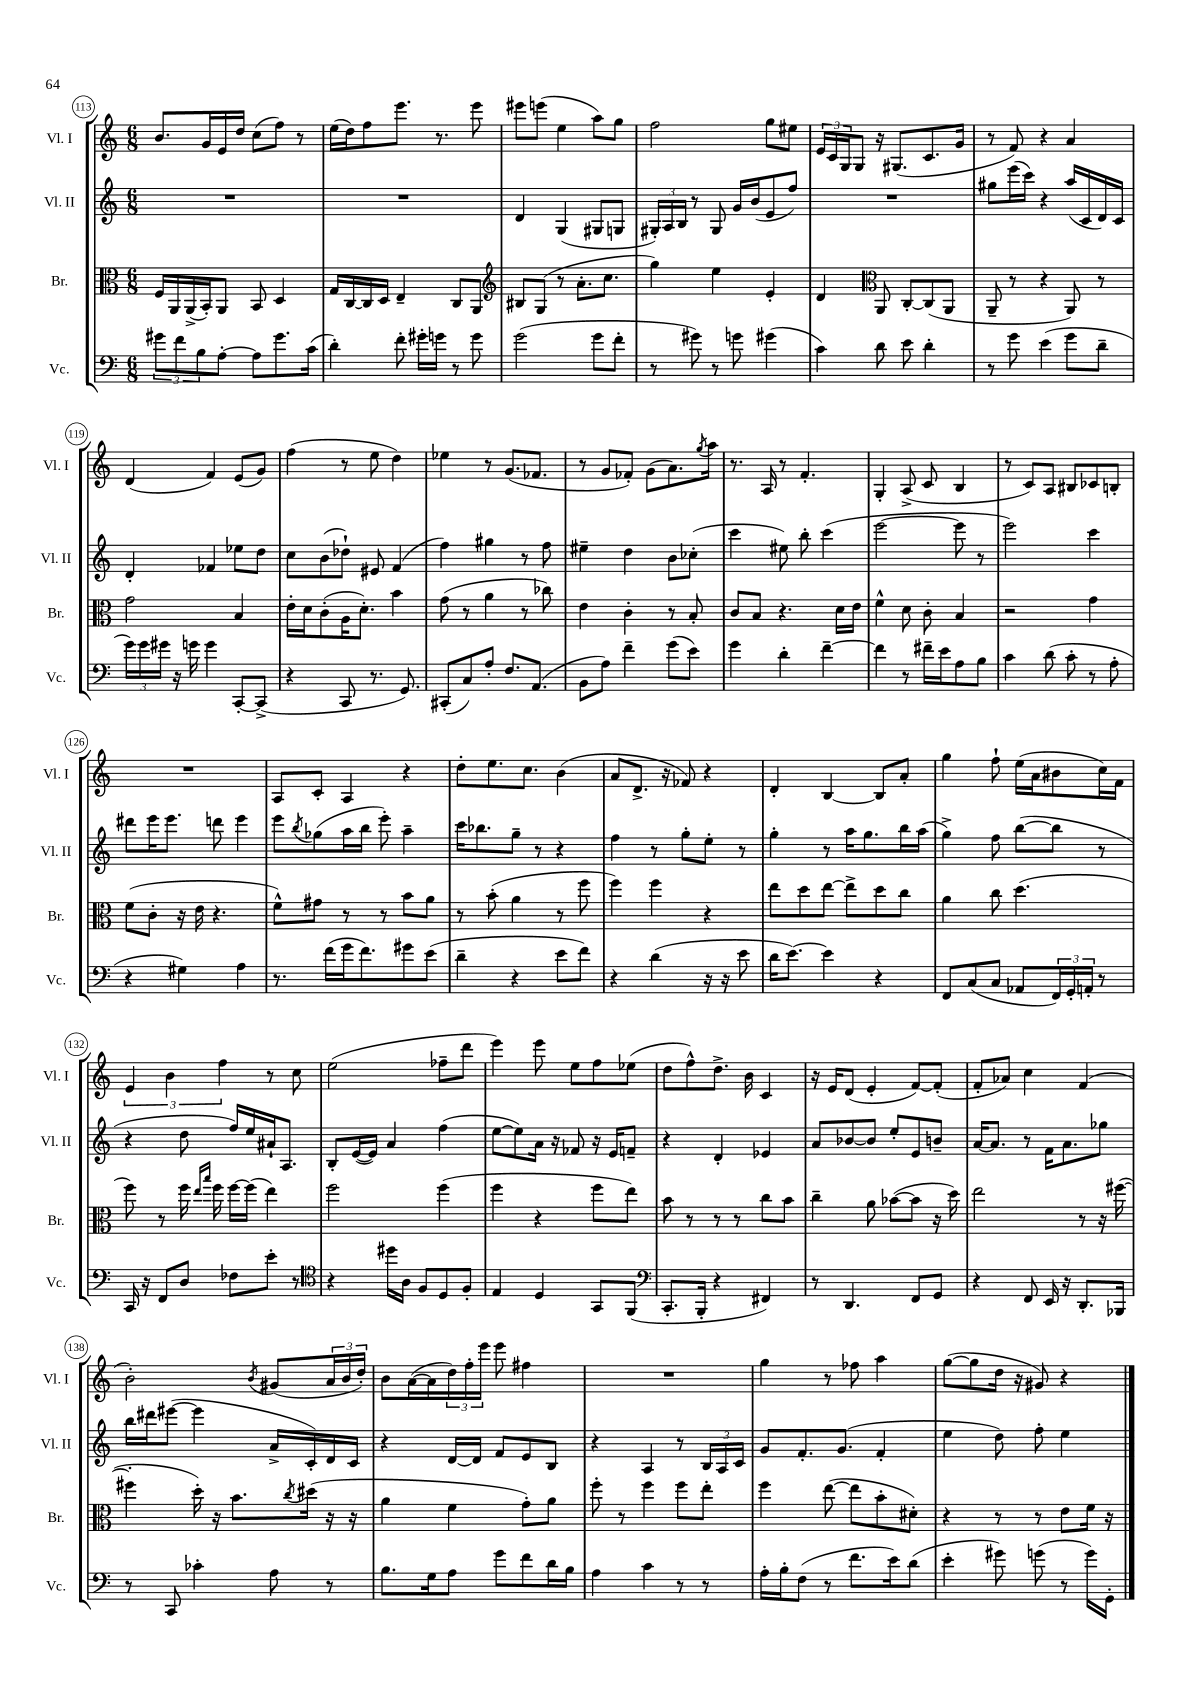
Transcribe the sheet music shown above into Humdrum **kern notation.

**kern	**kern	**kern	**kern
*staff4	*staff3	*staff2	*staff1
*clefF4	*clefC3	*clefG2	*clefG2
*k[]	*k[]	*k[]	*k[]
*M6/8	*M6/8	*M6/8	*M6/8
12g#	16F	2.r	8.b
.	16AA	.	.
12f	.	.	.
.	(16AA^	.	.
12B	.	.	.
.	16BB')	.	16g
[8A'	8AA	.	16e
.	.	.	16dd
8A]	8BB	.	(8cc
8.g#	4D	.	8ff)
.	.	.	8r
(16c	.	.	.
=	=	=	=
4d')	16G	2.r	(16ee
.	[16C	.	16dd)
.	16C]	.	8ff
.	16D	.	.
8f'	4E~	.	8.eee
16g#'	.	.	.
16g	.	.	8.r
8r	8C	.	.
8g	8AA	.	8eee
=	=	=	=
*	*clefG2	*	*
(2g	8B#	4d	8eee#
.	(8G	.	(8eee
.	8r	(4G	4ee
.	8.a'	.	.
8g	.	8G#	8aa)
.	8.cc	.	.
8f'	.	8G	8gg
=	=	=	=
8r	4gg)	24G#')	2ff
.	.	24A	.
.	.	24B	.
8g#)	.	8r	.
8r	4ee	8G#	.
8g	.	16g	.
.	.	(16b	.
(4g#	4e'	8e	8gg
.	.	8ff)	8ee#
=	=	=	=
4c)	4d	2.r	24e
.	.	.	24c
.	.	.	24G
.	.	.	8G
*	*clefC3	*	*
8d	8AA	.	16r
.	.	.	(8.G#
8e	[8C'	.	.
4d'	(8C]	.	8.c
.	8AA	.	.
.	.	.	16g
=	=	=	=
8r	8AA~	8gg#	8r
8g	8r	(16eee	8f)
.	.	16ccc)	.
(4e	4r	4r	4r
8g	8AA)	(16aa	4a
.	.	16c	.
8d~	8r	16d)	.
.	.	16c	.
=	=	=	=
24g)	2g	4d'	(4d
24g	.	.	.
24g#	.	.	.
16r	.	.	.
16g	.	.	.
4g	.	4f-	4f)
[8CC'	4B	8ee-	(8e
(8CC^]	.	8dd	8g)
=	=	=	=
4r	16e'	8cc	(4ff
.	16d	.	.
.	(8c'	(8b	.
8CC	16A	8dd-`)	8r
.	8.d')	.	.
8.r	.	8e#	8ee
.	4b	(4f	4dd)
8.GG)	.	.	.
=	=	=	=
(8CC#'	(8g	4ff)	4ee-
8C)	8r	.	.
8A'	4a	4gg#	8r
8.F	.	.	(8.g
.	8r	8r	.
(8.AA	.	.	8.f-
.	8cc-)	8ff	.
=	=	=	=
8BB	4e	4ee#~	8r
8A)	.	.	8g
4f~	4c'	4dd	8f-')
.	.	.	(8g
(8g	8r	8b	8.a)
8e)	8B'	(8cc-'	.
.	.	.	8qgg
.	.	.	16aa
=	=	=	=
4g	8c	4ccc	8.r
.	8B	.	.
.	.	.	16A
4d'	4.r	8ee#)	8r
.	.	8bb'	4.f'
[4f~	.	(4ccc	.
.	16d	.	.
.	16e	.	.
=	=	=	=
4f]	4f^^	[2eee	4G'
8r	8d	.	(8A^
16f#~	8c'	.	8c
16e	.	.	.
8A	4B	8eee]	4B
8B	.	8r	.
=	=	=	=
4c	2r	2eee)	8r
.	.	.	8c)
(8d	.	.	8A
8c'	.	.	8B#
8r	4g	4ccc	8c-
8A'	.	.	8B'
=	=	=	=
4r	(8f	8ddd#	2.r
.	8c'	16eee	.
.	.	8.eee	.
4G#)	16r	.	.
.	16e	.	.
.	4.r	8ddd	.
4A	.	4eee	.
=	=	=	=
8.r	8f^^)	8eee	8A
.	.	8qbb	.
.	8g#	(8gg-	8c'
(16f	.	.	.
16g	8r	16aa	4A
8.f)	.	16bb	.
.	8r	8eee')	.
8g#	8b	4aa~	4r
(8e	8a	.	.
=	=	=	=
4d~	8r	16ccc	8dd'
.	.	8.bb-	.
.	(8b'	.	8.ee
4r	4a	8gg~	.
.	.	.	8.cc
.	.	8r	.
8e	8r	4r	(4b
8f)	8ff	.	.
=	=	=	=
4r	4ff)	4ff	8a
.	.	.	8.d^
(4d	4ff	8r	.
.	.	.	16r
.	.	8gg'	8f-)
16r	4r	8ee'	4r
16r	.	.	.
8e	.	8r	.
=	=	=	=
16d	8ee	4gg'	4d'
[8.e)	.	.	.
.	8dd	.	.
4e]	[8ee	8r	[4B
.	8ee^]	16aa	.
.	.	8.gg	.
4r	8dd	.	8B]
.	8cc	16bb	8a'
.	.	(16aa	.
=	=	=	=
8FF	4a	4gg^)	4gg
(8C	.	.	.
8C	8cc	8ff	8ff`
8AA-	(4.dd	([8bb	(16ee
.	.	.	16a
24FF)	.	8bb]	8b#
24GG'	.	.	.
24AA'	.	.	.
8r	.	8r	16cc)
.	.	.	16f
=	=	=	=
16CC	8ff)	4r	6e
16r	.	.	.
8FF	8r	.	.
.	.	.	6b
8D	16ff	8dd	.
.	16qqee	.	.
.	16qqbb	.	.
.	16ff	.	.
.	.	.	6ff
8F-	[16ff	16ff)	.
.	(16ff]	16ee	.
8e'	4ee)	16a#`	8r
.	.	8.A	.
8r	.	.	8cc
=	=	=	=
*clefC4	*	*	*
4r	2ff	8B'	(2ee
.	.	([16e	.
.	.	16e])	.
16dd#	.	4a	.
16A	.	.	.
8F	.	.	.
8D	(4ff	(4ff	8ff-~
8F'	.	.	8ddd
=	=	=	=
4E	4ff	[8ee	4eee)
.	.	8ee])	.
4D	4r	16a	8eee
.	.	16r	.
.	.	8f-	8ee
8GG	8ff	16r	8ff
.	.	16e	.
(8FF	8ee)	8f~	(8ee-
=	=	=	=
*clefF4	*	*	*
8.CC'	8b	4r	8dd
.	8r	.	8ff^^)
16BBB'	.	.	.
4r	8r	4d'	8.dd^
.	8r	.	.
.	.	.	16b
4FF#)	8cc	4e-	4c
.	8b	.	.
=	=	=	=
8r	4cc~	8a	16r
.	.	.	16e
4.DD	.	[8b-	(8d
.	8a	8b-]	4e'
.	([8b-	8ee'	.
8FF	8b-]	8e	[8f)
8GG	16r	8b~	(8f']
.	16dd)	.	.
=	=	=	=
4r	2ee	[16a	8f'
.	.	8.a]	.
.	.	.	8a-)
8FF	.	8r	4cc
16EE	.	16f	.
16r	.	8.a	.
8.DD'	8r	.	(4f
.	16r	8gg-	.
16BBB-	([16ff#	.	.
=	=	=	=
8r	4ff#']	16bb	2b')
.	.	16ddd#	.
8CC	.	([8eee#	.
4c-'	16dd')	4eee#]	.
.	16r	.	.
.	8.b	.	.
.	.	.	8qb
8A	.	16a^	(8g#
.	8qcc	.	.
.	(16dd#	16c')	.
8r	16r	16d	24a
.	.	.	24b
.	16r	16c	.
.	.	.	24dd')
=	=	=	=
8.B	4a	4r	8b
.	.	.	([16a
16G	.	.	16a]
8A	4f	[16d	24dd)
.	.	.	24ff'
.	.	16d]	.
.	.	.	24eee
8g	.	8f	8eee
8f	8g')	8e	4ff#
16d	8a	8B	.
16B	.	.	.
=	=	=	=
4A	8ff'	4r	2.r
.	8r	.	.
4c	4ff	4A	.
8r	8ff	8r	.
8r	8ee'	24B	.
.	.	24A	.
.	.	24c	.
=	=	=	=
16A'	4ff	8g	4gg
16B'	.	.	.
(8F	.	8.f'	.
8r	([8ee	.	8r
.	.	(8.g	.
8.f	8ee]	.	8ff-
.	8b'	4f'	4aa
16e)	.	.	.
(8d	8d#')	.	.
=	=	=	=
4e'	4r	4ee	([8gg
.	.	.	8gg]
8g#)	8r	8dd)	16dd
.	.	.	16r
(8g	8r	8ff'	8g#)
8r	8e	4ee	4r
16g)	16f	.	.
16GG'	16r	.	.
==	==	==	==
*-	*-	*-	*-
